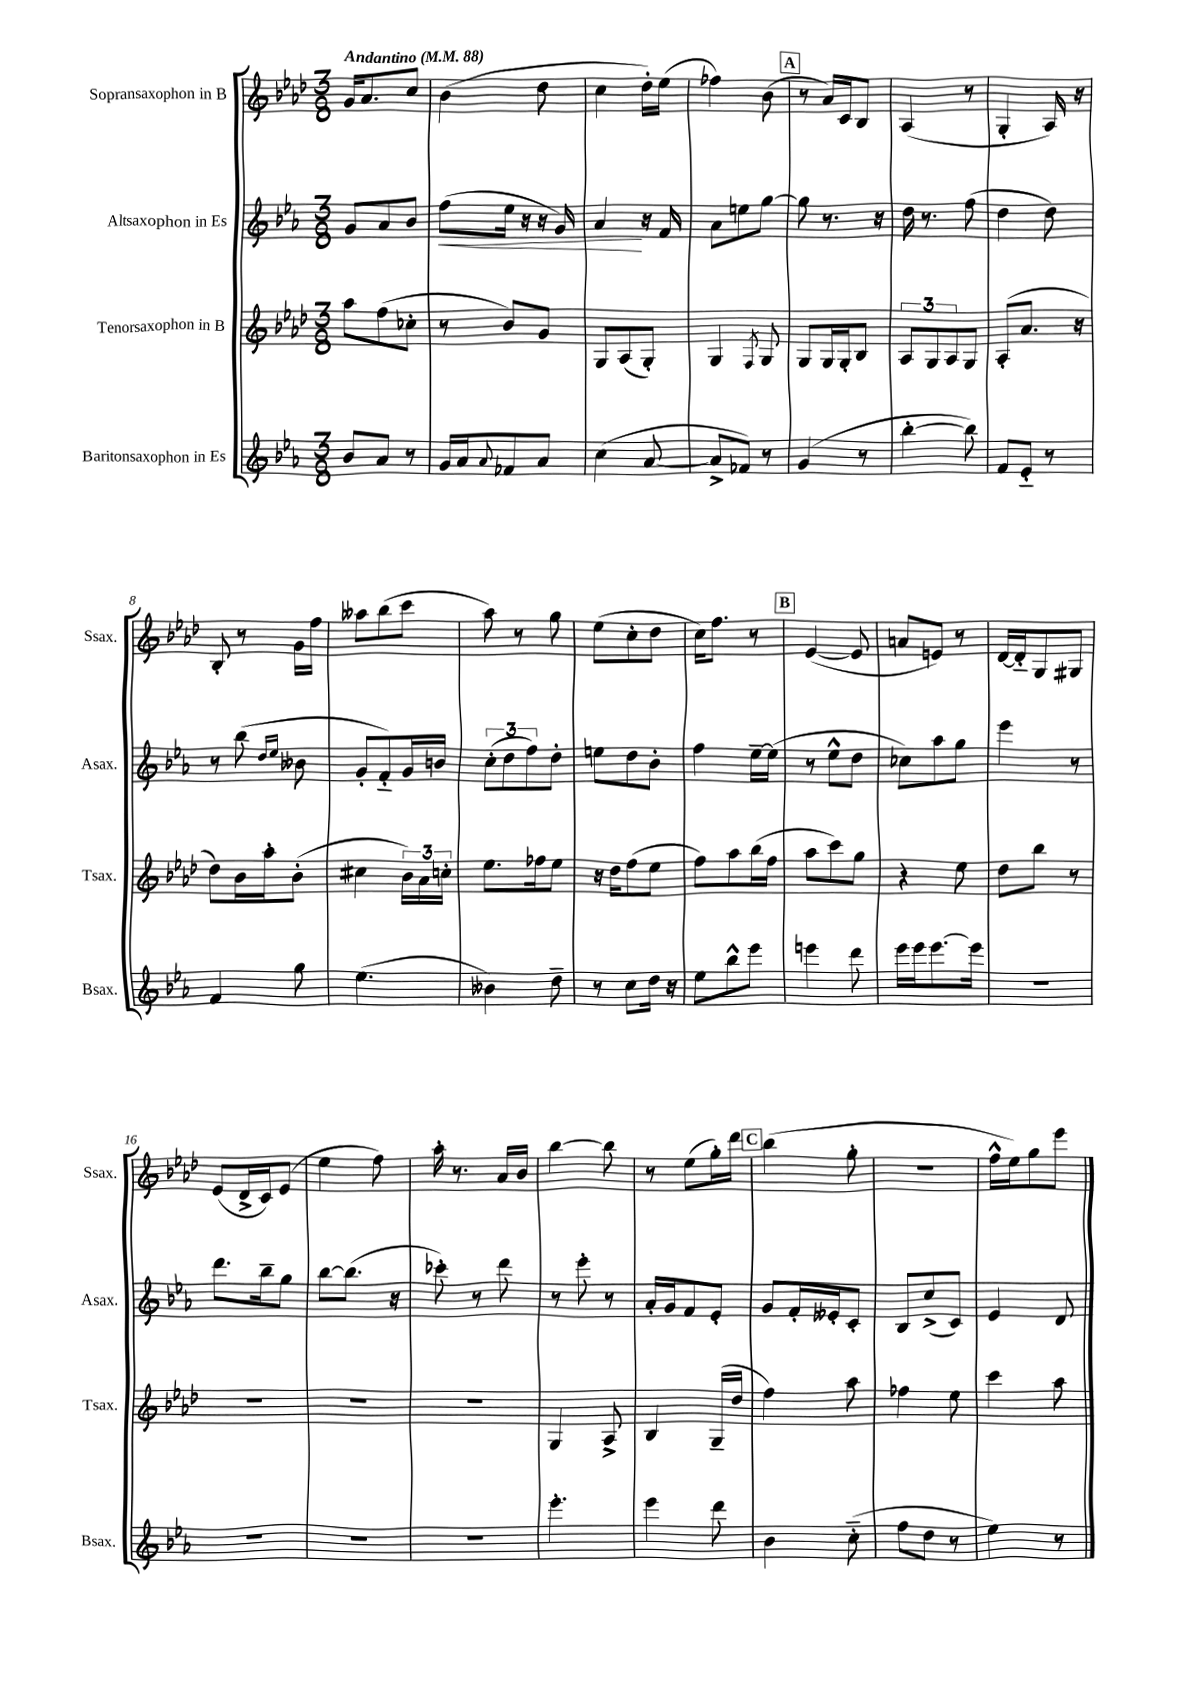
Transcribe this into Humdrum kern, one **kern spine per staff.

**kern	**kern	**kern	**kern
*staff4	*staff3	*staff2	*staff1
*clefG2	*clefG2	*clefG2	*clefG2
*k[b-e-a-]	*k[b-e-a-d-]	*k[b-e-a-]	*k[b-e-a-d-]
*M3/8	*M3/8	*M3/8	*M3/8
*MM88	*MM88	*MM88	*MM88
8b-/L	8aa-\L	8g/L	16g/LK
.	.	.	8.a-/
8a-/J	(8ff\	8a-/	.
8r	8cc-'\J	8b-/J	8cc/J
=	=	=	=
16g/LL	8r	(8ff\L	(4b-\
16a-/J	.	.	.
8qqa-/	.	.	.
8f-/	8b-/L)	16ee-\Jk	.
.	.	16r	.
8a-/J	8g/J	16r	8dd-\
.	.	16g/)	.
=	=	=	=
(4cc\	8G/L	4a-/	4cc\
.	(8A-/	.	.
[8a-/	8G'/J)	16r	16dd-'\LL)
.	.	16f/	(16ee-\JJ
=	=	=	=
8a-^/]L	4G/	8a-\L	4ff-\)
8f-/J)	.	8ee\	.
.	8qF/	.	.
8r	8G/	[8gg\J	(8b-\
=	=	=	=
(4g/	8G/L	8gg\]	8r
.	16G/L	8.r	16a-/LL)
.	16G'/J	.	16c/J
8r	8B-/J	.	8B-/J
.	.	16r	.
=	=	=	=
[4bb-'\	12A-/L	16dd\	(4A-/
.	.	8.r	.
.	12G/	.	.
.	12A-/	.	.
8bb-\])	8G/J	(8ff\	8r
=	=	=	=
8f/L	(8A-'/L	4dd\	4G'/
8e-'~/J	8.a-/J	.	.
8r	.	8dd\)	16A-/)
.	16r	.	16r
=	=	=	=
4f/	8dd-\L)	8r	8B-'/
.	16b-\L	(8bb-\	8r
.	16aa-'\J	.	.
.	.	16qqdd/LL	.
.	.	16qqee-/JJ	.
8gg\	(8b-'\J	8b--\	16g\LL
.	.	.	16ff\JJ
=	=	=	=
(4.ee-\	4cc#\	8g'/L	8aa--\L
.	.	8f'~/)	(8bb-\
.	24b-\LL)	16g/L	8ccc\J
.	24a-\	.	.
.	.	16b/JJ	.
.	24cc'\JJ	.	.
=	=	=	=
4b--\)	8.ee-\L	(12cc'\L	8aa-\)
.	.	12dd\	.
.	.	.	8r
.	.	12ff\)	.
.	16ff-\k	.	.
8dd~\	8ee-\J	8dd'\J	8gg\
=	=	=	=
8r	16r	8ee\L	(8ee-\L
.	16dd-\LK	.	.
8cc\L	(8ff\	8dd\	8cc'\
16dd\Jk	8ee-\J	8b-'\J	8dd-\J
16r	.	.	.
=	=	=	=
8ee-\L	8ff\L)	4ff\	16cc\LK)
.	.	.	8.ff\J
8bb-^^\	8aa-\	.	.
8eee-\J	(16bb-\L	[16ee-~\LL	8r
.	16ff\JJ	(16ee-\]JJ	.
=	=	=	=
4eee\	8aa-\L	8r	([4e-/
.	8ccc\)	8ee-^^\L	.
8ddd\	8gg\J	8dd\J	8e-/]
=	=	=	=
16eee-\LL	4r	8cc-\L)	8a/L
16eee-\J	.	.	.
[8.eee-\	.	8aa-\	8e/J)
.	8ee-\	8gg\J	8r
16eee-\]Jk	.	.	.
=	=	=	=
4.r	8dd-\L	4eee-\	[16d-/LL
.	.	.	16d-'~/]J
.	8bb-\J	.	8G/
.	8r	8r	8G#/J
=	=	=	=
4.r	4.r	8.ddd\L	(8e-/L
.	.	.	16d-^/L
.	.	16bb-~\k	16c/J)
.	.	8gg\J	(8e-/J
=	=	=	=
4.r	4.r	[8bb-\L	4ee-\
.	.	(8.bb-\]J	.
.	.	.	8ff\)
.	.	16r	.
=	=	=	=
4.r	4.r	8ccc-'\)	16aa-'\
.	.	.	8.r
.	.	8r	.
.	.	8ddd\	16a-/LL
.	.	.	16b-/JJ
=	=	=	=
4.eee-'\	4G/	8r	[4bb-\
.	.	8eee-'\	.
.	8A-^/	8r	8bb-\]
=	=	=	=
4eee-\	4B-/	16a-'/LL	8r
.	.	16g/J	.
.	.	8f/	(8ee-\L
8ddd\	(16G~/LL	8e-'/J	16gg'\L)
.	16dd-/JJ	.	16ddd-\JJ
=	=	=	=
4b-\	4ff\)	8g/L	(4bb-\
.	.	16f'/L	.
.	.	16e--'/J	.
(8cc'~\	8aa-\	8c'/J	8gg'\
=	=	=	=
8ff\L	4ff-\	8B-/L	4.r
8dd\J	.	(8cc^/	.
8r	8ee-\	8c/J)	.
=	=	=	=
4ee-\)	4ccc\	4e-/	16ff^^\LL
.	.	.	16ee-\J)
.	.	.	8gg\
8r	8aa-\	8d/	8eee-\J
==	==	==	==
*-	*-	*-	*-
